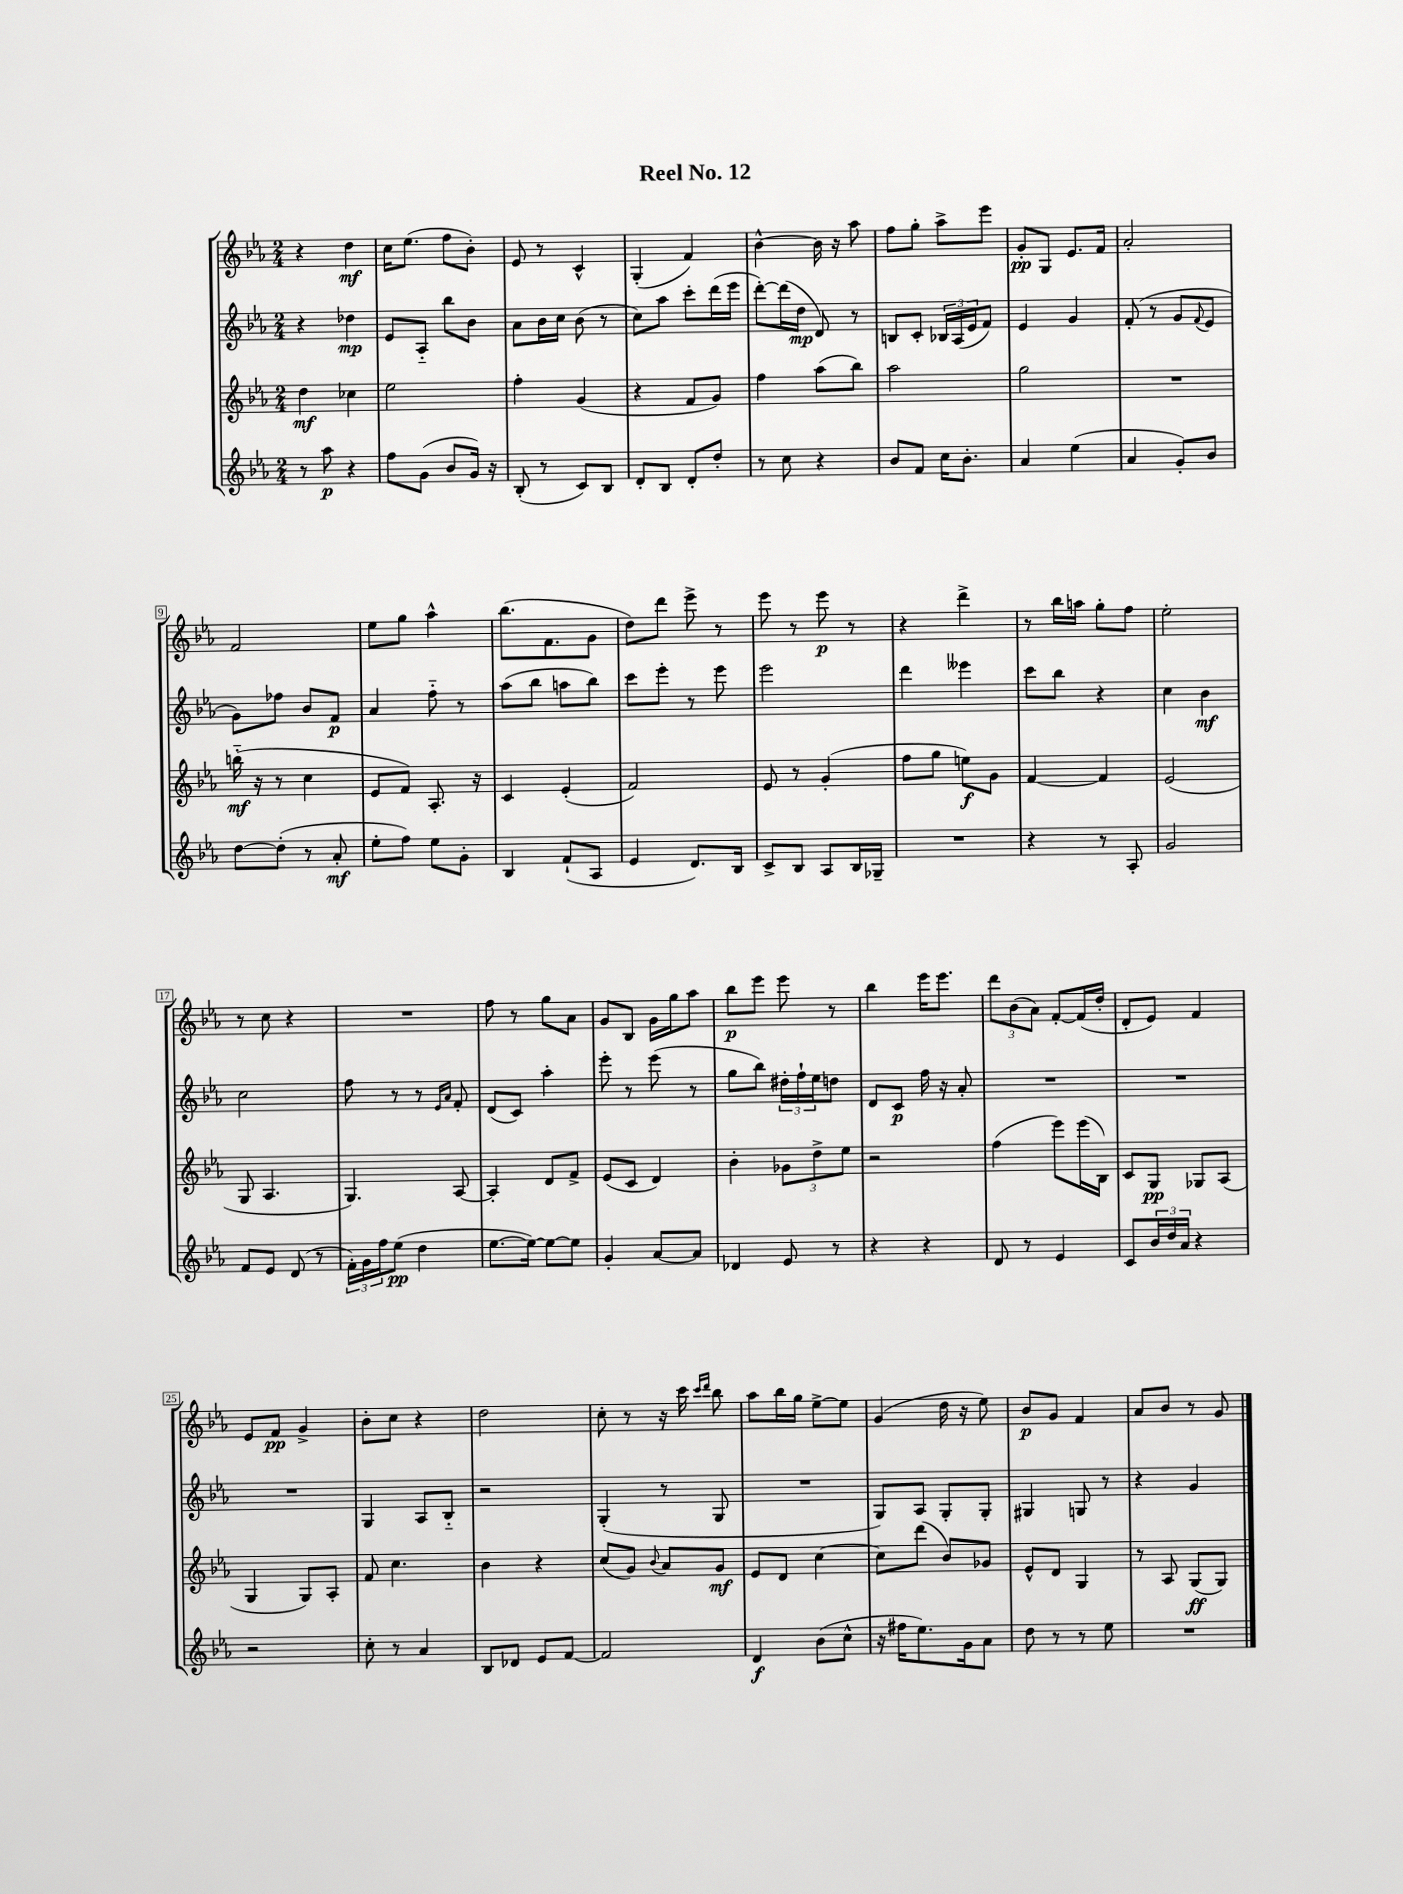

**kern	**kern	**kern	**kern
*staff4	*staff3	*staff2	*staff1
*clefG2	*clefG2	*clefG2	*clefG2
*k[b-e-a-]	*k[b-e-a-]	*k[b-e-a-]	*k[b-e-a-]
*M2/4	*M2/4	*M2/4	*M2/4
8r	4dd	4r	4r
8aa-	.	.	.
4r	4cc-	4dd-	4dd
=	=	=	=
8ff	2ee-	8e-	16cc
.	.	.	(8.ee-
(8g	.	8A-'~	.
8b-	.	8bb-	8ff
16g)	.	8b-	8b-')
16r	.	.	.
=	=	=	=
(8B-'	4ff'	8a-	8e-
8r	.	16b-	8r
.	.	16cc	.
8c)	(4g	(8b-	4c^^
8B-	.	8r	.
=	=	=	=
8d'	4r	8cc)	(4G'
8B-	.	8aa-	.
8d'	8f	8ccc'	4f)
8dd'	8g)	(16ddd	.
.	.	16eee-	.
=	=	=	=
8r	4ff	[8ddd')	[4b-^^
8cc	.	(16ddd]	.
.	.	16dd	.
4r	(8aa-	8d)	16b-]
.	.	.	16r
.	8bb-)	8r	8aa-
=	=	=	=
8b-	2aa-	8B	8ff
8f	.	8c'	8gg'
16cc	.	24B-	8aa-^
.	.	(24A-	.
8.b-'	.	.	.
.	.	24e-	.
.	.	8f)	8eee-
=	=	=	=
4a-	2gg	4e-	8g'
.	.	.	8G
(4ee-	.	4g	8.e-
.	.	.	16f
=	=	=	=
4a-	2r	(8f'	2a-'
.	.	8r	.
8g')	.	8g	.
.	.	8qqf	.
8b-	.	8e-	.
=	=	=	=
[8dd	(16bb'~	8g)	2f
.	16r	.	.
(8dd']	8r	8ff-	.
8r	4cc	8b-	.
8a-'	.	8f	.
=	=	=	=
8ee-'	8e-	4a-	8ee-
8ff)	8f)	.	8gg
8ee-	8.A-'	8ff'~	4aa-^^
8g'	.	8r	.
.	16r	.	.
=	=	=	=
4B-	4c	(8aa-	(8.bb-
.	.	8bb-	.
.	.	.	8.f
(8f`	(4e-'	8aa	.
8A-	.	8bb-)	8g
=	=	=	=
4e-	2f)	8ccc	8dd)
.	.	8eee-'	8ddd
8.d)	.	8r	8eee-^
.	.	8eee-	8r
16B-	.	.	.
=	=	=	=
8c^	8e-	2eee-	8eee-
8B-	8r	.	8r
8A-	(4g'	.	8eee-
16B-	.	.	8r
16G-~	.	.	.
=	=	=	=
2r	8ff	4ddd	4r
.	8gg	.	.
.	8ee)	4eee--	4ddd^
.	8g	.	.
=	=	=	=
4r	[4f	8ccc	8r
.	.	8bb-	16bb-
.	.	.	16aa
8r	4f]	4r	8gg'
8A-'	.	.	8ff
=	=	=	=
2g	(2e-	4cc	2ee-'
.	.	4b-	.
=	=	=	=
8f	8G	2cc	8r
8e-	4.A-	.	8cc
(8d	.	.	4r
8r	.	.	.
=	=	=	=
24f')	4.G)	8ff	2r
24g	.	.	.
24ff	.	.	.
(8ee-	.	8r	.
4dd	.	8r	.
.	.	16qqe-	.
.	.	16qqa-	.
.	[8A-	8f'	.
=	=	=	=
[8.ee-	4A-']	(8d	8ff
.	.	8c)	8r
16ee-_)	.	.	.
8ee-_	8d	4aa-'	8gg
8ee-]	8f^	.	8a-
=	=	=	=
4g'	(8e-	8eee-'	8g
.	8c	8r	8B-
[8a-	4d)	(8eee-	16g
.	.	.	16gg
8a-]	.	8r	8aa-
=	=	=	=
4d-	4b-'	8gg	8bb-
.	.	8bb-)	8eee-
8e-	12g-	24dd#'	8eee-
.	.	24ff`	.
.	12dd^	24ee-	.
8r	.	8dd	8r
.	12ee-	.	.
=	=	=	=
4r	2r	8d	4bb-
.	.	8c	.
4r	.	16ff	16eee-
.	.	16r	8.eee-
.	.	8a-'	.
=	=	=	=
8d	(4ff	2r	12ddd
.	.	.	(12b-
8r	.	.	.
.	.	.	12a-)
4e-	8eee-)	.	[8f'
.	(16eee-	.	(16f]
.	16B-)	.	16dd'
=	=	=	=
8c	8c	2r	8d'
24b-	8G	.	8e-)
24dd	.	.	.
24a-	.	.	.
4r	8G-	.	4f
.	(8A-	.	.
=	=	=	=
2r	4G	2r	8e-
.	.	.	8f
.	8G)	.	4g^
.	8A-'	.	.
=	=	=	=
8cc'	8f	4G	8b-'
8r	4.cc	.	8cc
4a-	.	8A-	4r
.	.	8B-'~	.
=	=	=	=
8B-	4b-	2r	2dd
8d-	.	.	.
8e-	4r	.	.
[8f	.	.	.
=	=	=	=
2f]	(8cc	(4G'	8cc'
.	8g)	.	8r
.	8qqb-	.	.
.	8a-	8r	16r
.	.	.	16ccc
.	.	.	16qqccc
.	.	.	16qqddd
.	8g	8G	8bb-
=	=	=	=
4d	8e-	2r	8aa-
.	8d	.	16bb-
.	.	.	16gg
(8b-	[4cc	.	[8ee-^
8cc^^	.	.	8ee-]
=	=	=	=
16r	8cc]	8G)	(4g
16ff#	.	.	.
8.ee-)	(8ddd	8A-	.
.	8b-)	8G'	16dd
16g	.	.	16r
8a-	8g-	8G'	8ee-)
=	=	=	=
8dd	8e-^^	4G#	8b-
8r	8d	.	8g
8r	4G	8G	4f
8ee-	.	8r	.
=	=	=	=
2r	8r	4r	8a-
.	8A-	.	8b-
.	(8G	4g	8r
.	8G)	.	8g
==	==	==	==
*-	*-	*-	*-
